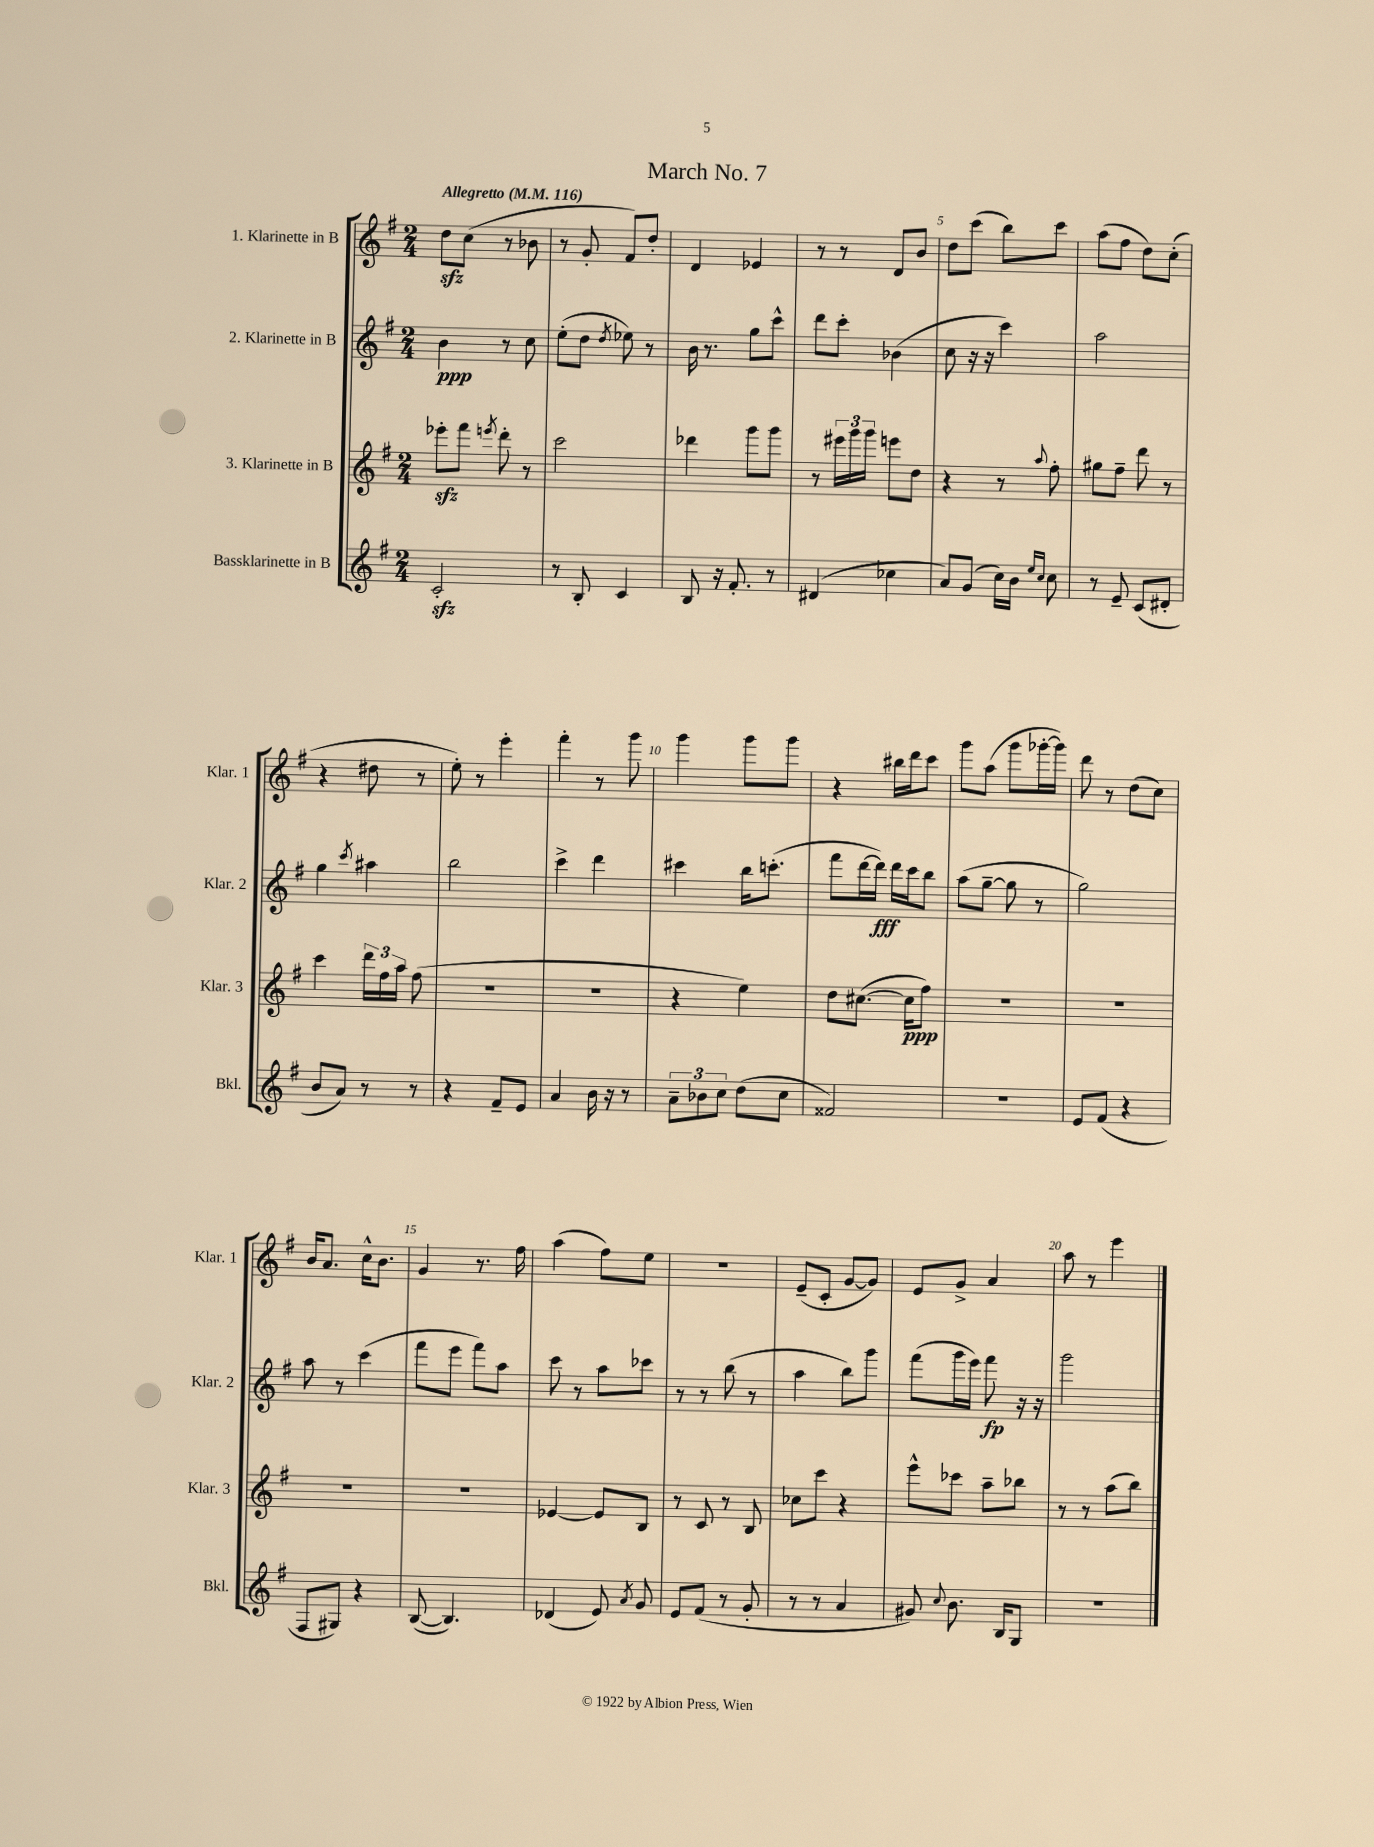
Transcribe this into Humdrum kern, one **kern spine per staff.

**kern	**kern	**kern	**kern
*staff4	*staff3	*staff2	*staff1
*clefG2	*clefG2	*clefG2	*clefG2
*k[f#]	*k[f#]	*k[f#]	*k[f#]
*M2/4	*M2/4	*M2/4	*M2/4
*MM116	*MM116	*MM116	*MM116
2c'/	8eee-'\L	4b\	8dd\L
.	8fff#\J	.	(8cc\J
.	8qeee/	.	.
.	8ddd'\	8r	8r
.	8r	8cc\	8b-\
=	=	=	=
8r	2ccc\	(8ee'\L	8r
8B'/	.	8dd\J	8g'/
.	.	8qdd/	.
4c/	.	8ee-\)	8f#/L)
.	.	8r	8dd'/J
=	=	=	=
8B/	4ddd-\	16b\	4d/
.	.	8.r	.
16r	.	.	.
8.f#'/	.	.	.
.	8ggg\L	8gg\L	4e-/
8r	8ggg\J	8ccc^^\J	.
=	=	=	=
(4d#/	8r	8ddd\L	8r
.	24eee#\LL	8ccc'\J	8r
.	24ggg\	.	.
.	24ggg\JJ	.	.
4cc-\	8eee\L	(4b-\	8d/L
.	8dd\J	.	8b/J
=	=	=	=
8a/L)	4r	8cc\	8dd\L
(8g/J	.	16r	(8ccc\J
.	.	16r	.
16cc\LL)	8r	4ccc\)	8bb\L)
16b\JJ	.	.	.
16qqee/LL	.	.	.
16qqcc/JJ	8qqaa/	.	.
8cc\	8ff#'\	.	8ccc\J
=	=	=	=
8r	8gg#\L	2aa\	(8aa\L
8e~/	8ff#~\J	.	8ff#\J
(8c/L	8ddd\	.	8dd\L)
8d#'/J	8r	.	(8cc'\J
=	=	=	=
8b/L	4ccc\	4gg\	4r
8a/J)	.	.	.
.	.	8qccc/	.
8r	24ddd\LL	4aa#\	8dd#\
.	24ff#\	.	.
.	24aa\JJ	.	.
8r	(8ff#\	.	8r
=	=	=	=
4r	2r	2bb\	8ee'\)
.	.	.	8r
8f#~/L	.	.	4eee'\
8e/J	.	.	.
=	=	=	=
4a/	2r	4ccc^\	4fff#'\
16b\	.	4ddd\	8r
16r	.	.	.
8r	.	.	8ggg\
=	=	=	=
12a~\L	4r	4ccc#\	4ggg\
12b-\	.	.	.
12cc\J	.	.	.
(8dd\L	4ee\)	16bb\LK	8ggg\L
.	.	(8.ccc'\J	.
8cc\J	.	.	8ggg\J
=	=	=	=
2f##/)	8dd\L	8fff#\L	4r
.	([8.cc#\J	[16ddd\L	.
.	.	16ddd\]JJ)	.
.	.	16ddd\LL	16bb#\LL
.	16cc#\]LK	16ccc\J	16ddd\J
.	8ff#\J)	8bb\J	8ccc\J
=	=	=	=
2r	2r	(8aa\L	8ggg\L
.	.	[8gg~\J	(8aa\J
.	.	8gg\]	8ggg\L
.	.	8r	[16ggg-'\L
.	.	.	16ggg-\]JJ)
=	=	=	=
8e/L	2r	2gg\)	8ddd\
(8f#/J	.	.	8r
4r	.	.	(8dd\L
.	.	.	8cc\J)
=	=	=	=
8F#/L	2r	8aa\	16b/LK
.	.	.	8.a/J
8G#/J)	.	8r	.
4r	.	(4ccc\	16cc^^\LK
.	.	.	8.b\J
=	=	=	=
([8B/	2r	8fff#\L	4g/
4.B/])	.	8eee\J	.
.	.	8fff#\L)	8.r
.	.	8aa\J	.
.	.	.	16ff#\
=	=	=	=
(4d-/	[4e-/	8ccc\	(4aa\
.	.	8r	.
8e/)	8e-/]L	8aa\L	8ff#\L)
8qa/	.	.	.
8g/	8B/J	8ccc-\J	8ee\J
=	=	=	=
8e/L	8r	8r	2r
(8f#/J	8c/	8r	.
8r	8r	(8bb\	.
8g'/	8B/	8r	.
=	=	=	=
8r	8cc-\L	4aa\	(8e~/L
8r	8ccc\J	.	8c'/J
4a/	4r	8bb\L)	[8g/L
.	.	8ggg\J	8g/]J)
=	=	=	=
8g#/)	8eee^^\L	(8fff#\L	8e/L
8qqcc/	.	.	.
8.b\	8ccc-\J	16ggg\L	8g^/J
.	.	16eee\JJ)	.
.	8aa~\L	8fff#\	4a/
16B/LK	.	.	.
8G/J	8bb-\J	16r	.
.	.	16r	.
=	=	=	=
2r	8r	2ggg\	8aa\
.	8r	.	8r
.	(8aa\L	.	4eee\
.	8bb\J)	.	.
==	==	==	==
*-	*-	*-	*-
